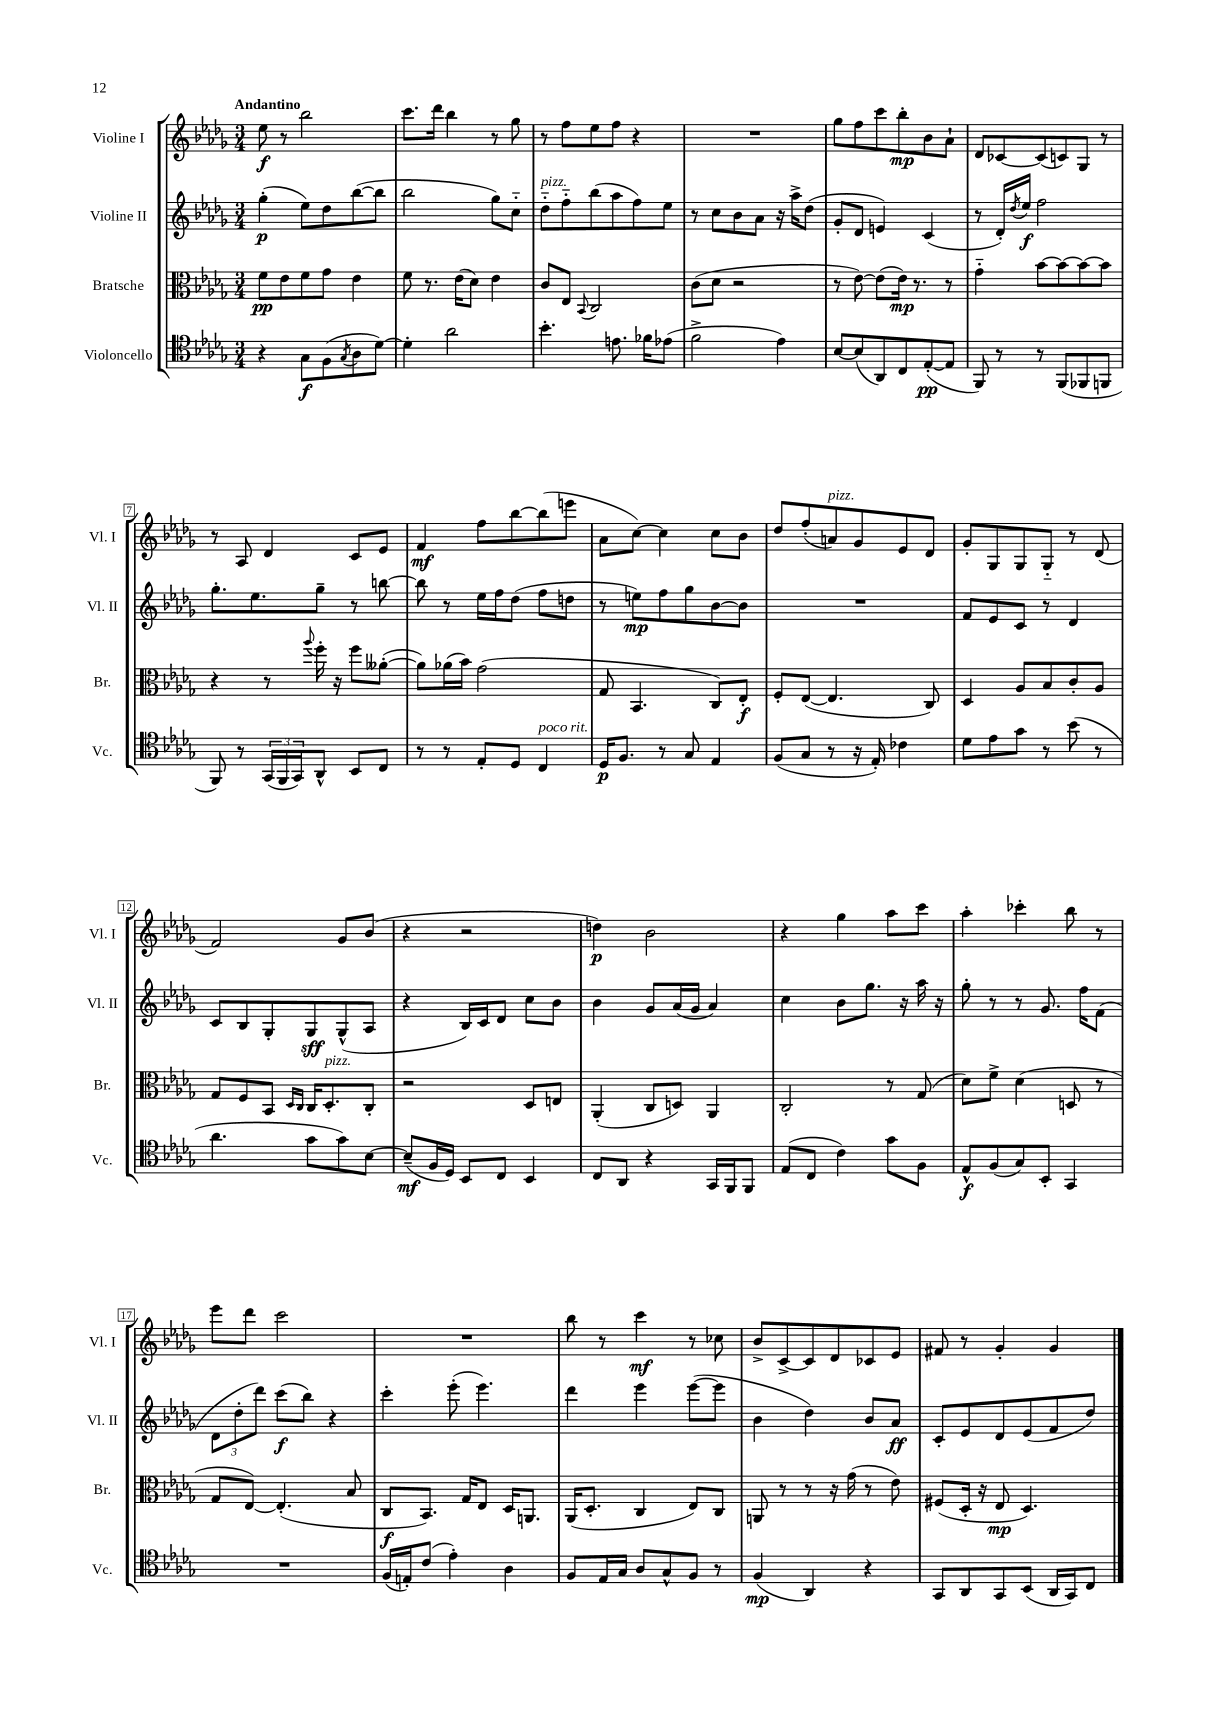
<<
\new StaffGroup <<
\new Staff = "s0" \with { instrumentName = "Violine I" shortInstrumentName = "Vl. I" } {
    \clef treble \key des \major \numericTimeSignature \time 3/4 \tempo "Andantino"
    ees''8\f r8 bes''2 |
    c'''8. des'''16 bes''4 r8 ges''8 |
    r8 f''8 ees''8 f''8 r4 |
    R2. |
    ges''8 f''8 c'''8 bes''8-.\mp bes'8 aes'8-! |
    des'8 ces'8~ ces'8( c'8) ges8 r8 |
    r8 aes8 des'4 c'8 ees'8 |
    f'4\mf f''8 bes''8~ bes''8( e'''8 |
    aes'8 c''8~) c''4 c''8 bes'8 |
    des''8 f''8-.( a'8^\markup { \italic "pizz." }) ges'8 ees'8 des'8 |
    ges'8-. ges8 ges8 ges8-_ r8 des'8( |
    f'2) ges'8 bes'8( |
    r4 r2 |
    d''4\p) bes'2 |
    r4 ges''4 aes''8 c'''8 |
    aes''4-. ces'''4-. bes''8 r8 |
    ees'''8 des'''8 c'''2 |
    R2. |
    bes''8 r8 c'''4\mf r8 ces''8 |
    bes'8-> c'8~-> c'8 des'8 ces'8 ees'8 |
    fis'8 r8 ges'4-. ges'4 \bar "|." |
}
\new Staff = "s1" \with { instrumentName = "Violine II" shortInstrumentName = "Vl. II" } {
    \clef treble \key des \major \numericTimeSignature \time 3/4
    ges''4-.\p( ees''8) des''8 bes''8~( bes''8 |
    bes''2 ges''8) c''8-_ |
    des''8-_^\markup { \italic "pizz." } f''8-_ bes''8( aes''8 f''8) ees''8 |
    r8 c''8 bes'8 aes'8 r16 aes''16-> des''8( |
    ges'8-. des'8 e'4) c'4( |
    r8 des'16-.) \acciaccatura { des''8 } ees''16\f f''2 |
    ges''8.-. ees''8. ges''8-- r8 b''8~ |
    b''8 r8 ees''16 f''16 des''8( f''8 d''8 |
    r8 e''8\mp) f''8 ges''8 bes'8~ bes'8 |
    R2. |
    f'8 ees'8 c'8 r8 des'4 |
    c'8 bes8 ges8-. ges8\sff ges8-^( aes8 |
    r4 bes16) c'16 des'8 c''8 bes'8 |
    bes'4 ges'8 aes'16( ges'16 aes'4) |
    c''4 bes'8 ges''8. r16 aes''16 r16 |
    ges''8-. r8 r8 ges'8. f''16 f'8( |
    \tuplet 3/2 { des'8 des''8-. des'''8) } c'''8\f( bes''8) r4 |
    c'''4-. ees'''8-.( ees'''4.) |
    des'''4 ees'''4 ees'''8~( ees'''8 |
    bes'4 des''4) bes'8 aes'8\ff |
    c'8-. ees'8 des'8 ees'8( f'8 des''8) \bar "|." |
}
\new Staff = "s2" \with { instrumentName = "Bratsche" shortInstrumentName = "Br." } {
    \clef alto \key des \major \numericTimeSignature \time 3/4
    f'8\pp ees'8 f'8 ges'8 ees'4 |
    f'8 r8. ees'16( des'8) ees'4 |
    c'8 ees8 \appoggiatura { bes,8 } c2 |
    c'8( des'8 r2 |
    r8 ees'8~) ees'8( ees'16\mp) r8. r8 |
    ges'4-_ bes'8~ bes'8~ bes'8~ bes'8 |
    r4 r8 \appoggiatura { aes''8 } f''16-. r16 f''8 aeses'8~-.( |
    aeses'8) aes'16( bes'16) ges'2( |
    ges8 bes,4. c8) ees8-.\f |
    f8-. ees8~( ees4. c8) |
    des4 aes8 bes8 c'8-. aes8 |
    ges8 f8 bes,8 \grace { des16 c16 } c16 des8.-.^\markup { \italic "pizz." } c8-. |
    r2 des8 e8 |
    aes,4-.( c8 d8) aes,4 |
    c2-. r8 ges8( |
    des'8) f'8-> des'4( d8 r8 |
    ges8 ees8~) ees4.-.( bes8 |
    c8\f bes,8.) ges16 ees8 des16 a,8. |
    aes,16( des8.-. c4 ees8) c8 |
    a,8 r8 r8 r16 ges'16( r8 ees'8) |
    fis8( des16-. r16 ees8\mp des4.) \bar "|." |
}
\new Staff = "s3" \with { instrumentName = "Violoncello" shortInstrumentName = "Vc." } {
    \clef tenor \key des \major \numericTimeSignature \time 3/4
    r4 ges8\f f8( \acciaccatura { ges8 } aes8 des'8~) |
    des'4-. aes'2 |
    bes'4.-. e'8. fes'16 ees'8( |
    f'2-> ees'4) |
    bes8~ bes8( aes,8) c8 ees8~-.\pp( ees8 |
    f,8) r8 r8 f,8( fes,8 f,8 |
    f,8) r8 \tuplet 3/2 { ges,16( f,16 ges,16) } aes,8-^ bes,8 c8 |
    r8 r8 ees8-. des8 c4^\markup { \italic "poco rit." } |
    des16\p f8. r8 ges8 ees4 |
    f8( ges8 r8 r16 ees16-.) ces'4 |
    des'8 ees'8 ges'8 r8 bes'8( r8 |
    aes'4. ges'8 ges'8) bes8~ |
    bes8--\mf( f16 des16) bes,8 c8 bes,4 |
    c8 aes,8 r4 ges,16 f,16 f,8 |
    ees8( c8 c'4) ges'8 f8 |
    ees8-^\f f8( ges8) bes,8-. ges,4 |
    R2. |
    f16( e16-.) c'8( ees'4-.) aes4 |
    f8 ees16 ges16 aes8 ges8-^ f8 r8 |
    f4\mp( aes,4) r4 |
    ges,8 aes,8 ges,8 bes,8( aes,16 ges,16) c8 \bar "|." |
}
>>
>>
\layout { \context { \Score \override BarNumber.stencil = #(make-stencil-boxer 0.1 0.3 ly:text-interface::print) } }
